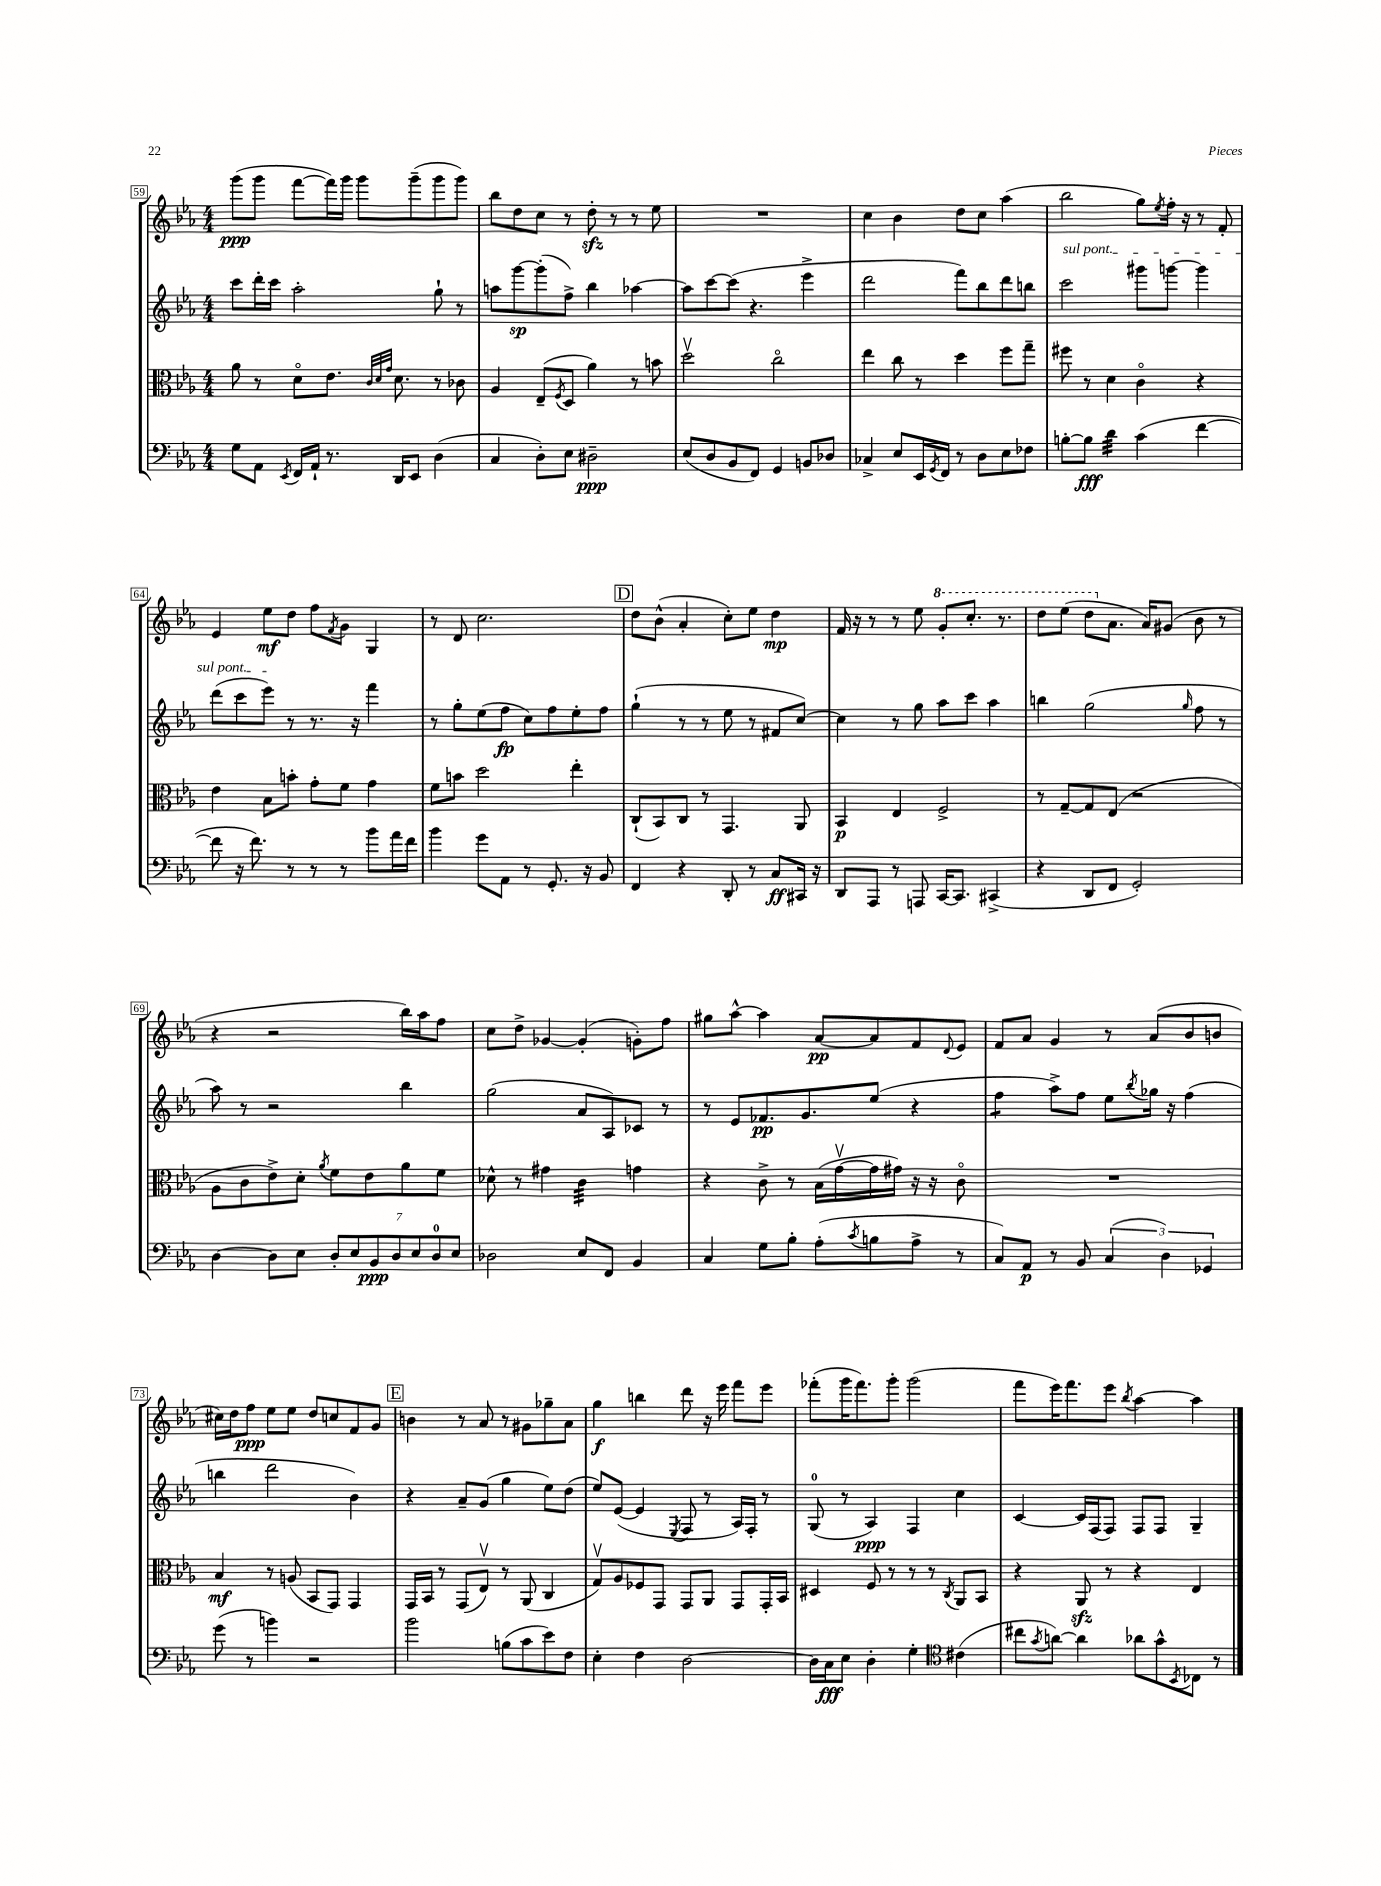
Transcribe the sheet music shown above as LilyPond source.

<<
\new StaffGroup <<
\new Staff = "s0" {
    \clef treble \key ees \major \numericTimeSignature \time 4/4
    g'''8\ppp( g'''8 f'''8~ f'''16) g'''16 g'''8 g'''8--( g'''8 g'''8) |
    bes''8 d''8 c''8 r8 d''8-.\sfz r8 r8 ees''8 |
    R1 |
    c''4 bes'4 d''8 c''8 aes''4( |
    bes''2 g''8) \acciaccatura { ees''8 } f''16-. r16 r8 f'8-. |
    ees'4 ees''8\mf d''8 f''8 \acciaccatura { f'8 } g'8 g4 |
    r8 d'8 c''2. |
    \mark \markup { \box "D" } d''8 bes'8-^( aes'4-. c''8-.) ees''8 d''4\mp |
    f'16 r16 r8 r8 ees''8 \ottava #1 g''8-. c'''8.-. r8. |
    d'''8 ees'''8( d'''8 \ottava #0 aes'8. aes'16) gis'8( bes'8 r8 |
    r4 r2 bes''16) aes''16 f''8 |
    c''8 d''8-> ges'4~ ges'4-.( g'8-.) f''8 |
    gis''8 aes''8~-^ aes''4 aes'8~\pp aes'8 f'8 \appoggiatura { d'8 } ees'8 |
    f'8 aes'8 g'4 r8 aes'8( bes'8 b'8 |
    cis''16) d''16 f''8\ppp ees''8 ees''8 d''8 c''8 f'8 g'8 |
    \mark \markup { \box "E" } b'4 r8 aes'8 r8 gis'8 ges''8-- aes'8 |
    g''4\f b''4 d'''8 r16 ees'''16 f'''8 ees'''8 |
    fes'''8-.( g'''16 fes'''8.) g'''8-. g'''2( |
    f'''8 ees'''16) f'''8. ees'''8 \acciaccatura { bes''8 } aes''4~ aes''4 \bar "|." |
}
\new Staff = "s1" {
    \clef treble \key ees \major \numericTimeSignature \time 4/4
    c'''8 d'''16-. c'''16 aes''2-. g''8-! r8 |
    a''8 g'''8~\sp g'''8-.( f''8->) bes''4 aes''4~ |
    aes''8 c'''8~ c'''8( r4. ees'''4-> |
    d'''2 f'''8) bes''8 d'''8 b''8 |
    \once \override TextSpanner.bound-details.left.text = \markup { \italic "sul pont." } c'''2\startTextSpan gis'''8 g'''8~ g'''4 |
    d'''8( c'''8 ees'''8\stopTextSpan) r8 r8. r16 f'''4 |
    r8 g''8-. ees''8( f''8\fp c''8) f''8 ees''8-. f''8 |
    \mark \markup { \box "D" } g''4-!( r8 r8 ees''8 r8 fis'8 c''8~) |
    c''4 r8 g''8 aes''8 c'''8 aes''4 |
    b''4 g''2( \grace { g''16 } f''8 r8 |
    aes''8) r8 r2 bes''4 |
    g''2( aes'8 aes8) ces'8 r8 |
    r8 ees'8 fes'8.\pp g'8. ees''8( r4 |
    f''4:8 aes''8->) f''8 ees''8 \acciaccatura { bes''8 } ges''16 r16 f''4( |
    b''4 d'''2 bes'4) |
    \mark \markup { \box "E" } r4 aes'8-- g'8( g''4 ees''8) d''8( |
    ees''8) ees'8~( ees'4 \acciaccatura { ees8 } f8 r8 aes16) f16-. r8 |
    g8-0( r8 aes4\ppp) f4 c''4 |
    c'4~ c'16 f16( f8) f8 f8 g4-- \bar "|." |
}
\new Staff = "s2" {
    \clef alto \key ees \major \numericTimeSignature \time 4/4
    aes'8 r8 d'8\flageolet ees'8. \grace { c'32 d'32 g'32 } d'8. r8 ces'8 |
    aes4 ees8--( \acciaccatura { f8 } d8 aes'4) r8 b'8 |
    d''2\upbow c''2\flageolet |
    ees''4 c''8 r8 d''4 f''8 g''8-- |
    fis''8 r8 d'4 c'4\flageolet r4 |
    ees'4 bes8 b'8-. g'8-. f'8 g'4 |
    f'8 b'8 d''2 ees''4-. |
    \mark \markup { \box "D" } c8-!( bes,8) c8 r8 g,4. aes,8 |
    bes,4\p ees4 f2-> |
    r8 g8~-- g8 ees8( r2 |
    aes8 c'8 ees'8->) d'8-. \acciaccatura { aes'8 } f'8 ees'8 aes'8 f'8 |
    des'8-^ r8 gis'4 c'4:32 g'4 |
    r4 c'8-> r8 bes16( g'16~\upbow g'16 gis'16) r16 r16 c'8\flageolet |
    R1 |
    bes4\mf r8 a8( bes,8 g,8) g,4 |
    \mark \markup { \box "E" } g,16 bes,16 r8 g,8( ees8\upbow) r8 aes,8( c4 |
    g8\upbow) aes8 fes8 g,8 g,8 aes,8 g,8 g,16-. bes,16 |
    dis4 f8 r8 r8 r8 \acciaccatura { c8 } aes,8 bes,8 |
    r4 aes,8\sfz r8 r4 ees4 \bar "|." |
}
\new Staff = "s3" {
    \clef bass \key ees \major \numericTimeSignature \time 4/4
    g8 aes,8 \acciaccatura { ees,8 } f,16 aes,16-! r8. d,16 ees,8 d4( |
    c4 d8-.) ees8 dis2--\ppp |
    ees8( d8 bes,8 f,8) g,4 b,8 des8 |
    ces4-> ees8 ees,16 \acciaccatura { g,8 } f,16 r8 d8 ees8 fes8 |
    b8~-. b8\fff d'4:32 c'4( f'4~ |
    f'8 r16 f'8.) r8 r8 r8 bes'8 aes'16 f'16 |
    bes'4 g'8 aes,8 r8 g,8.-. r16 bes,8 |
    \mark \markup { \box "D" } f,4 r4 d,8-. r8 c8\ff cis,16 r16 |
    d,8 aes,,8 r8 a,,8 c,16~ c,8. cis,4->( |
    r4 d,8 f,8 g,2-.) |
    d4~ d8 ees8 \tuplet 7/4 { d8-. ees8 bes,8\ppp d8 ees8 d8-0 ees8 } |
    des2 ees8 f,8 bes,4 |
    c4 g8 bes8-. aes8-.( \acciaccatura { c'8 } b8 aes8-> r8 |
    c8) aes,8\p r8 bes,8 \tuplet 3/2 { c4( d4) ges,4 } |
    g'8( r8 b'4) r2 |
    \mark \markup { \box "E" } bes'2 b8( c'8 ees'8) f8 |
    ees4-. f4 d2~ |
    d16 c16\fff ees8 d4-. g4-. \clef tenor cis'4( |
    cis''8 \acciaccatura { g'8 } a'8~) a'4 aes'8 g'8-^ \acciaccatura { bes,8 } ces8 r8 \bar "|." |
}
>>
>>
\layout { \context { \Score currentBarNumber = #59 \override BarNumber.stencil = #(make-stencil-boxer 0.1 0.3 ly:text-interface::print) } }
